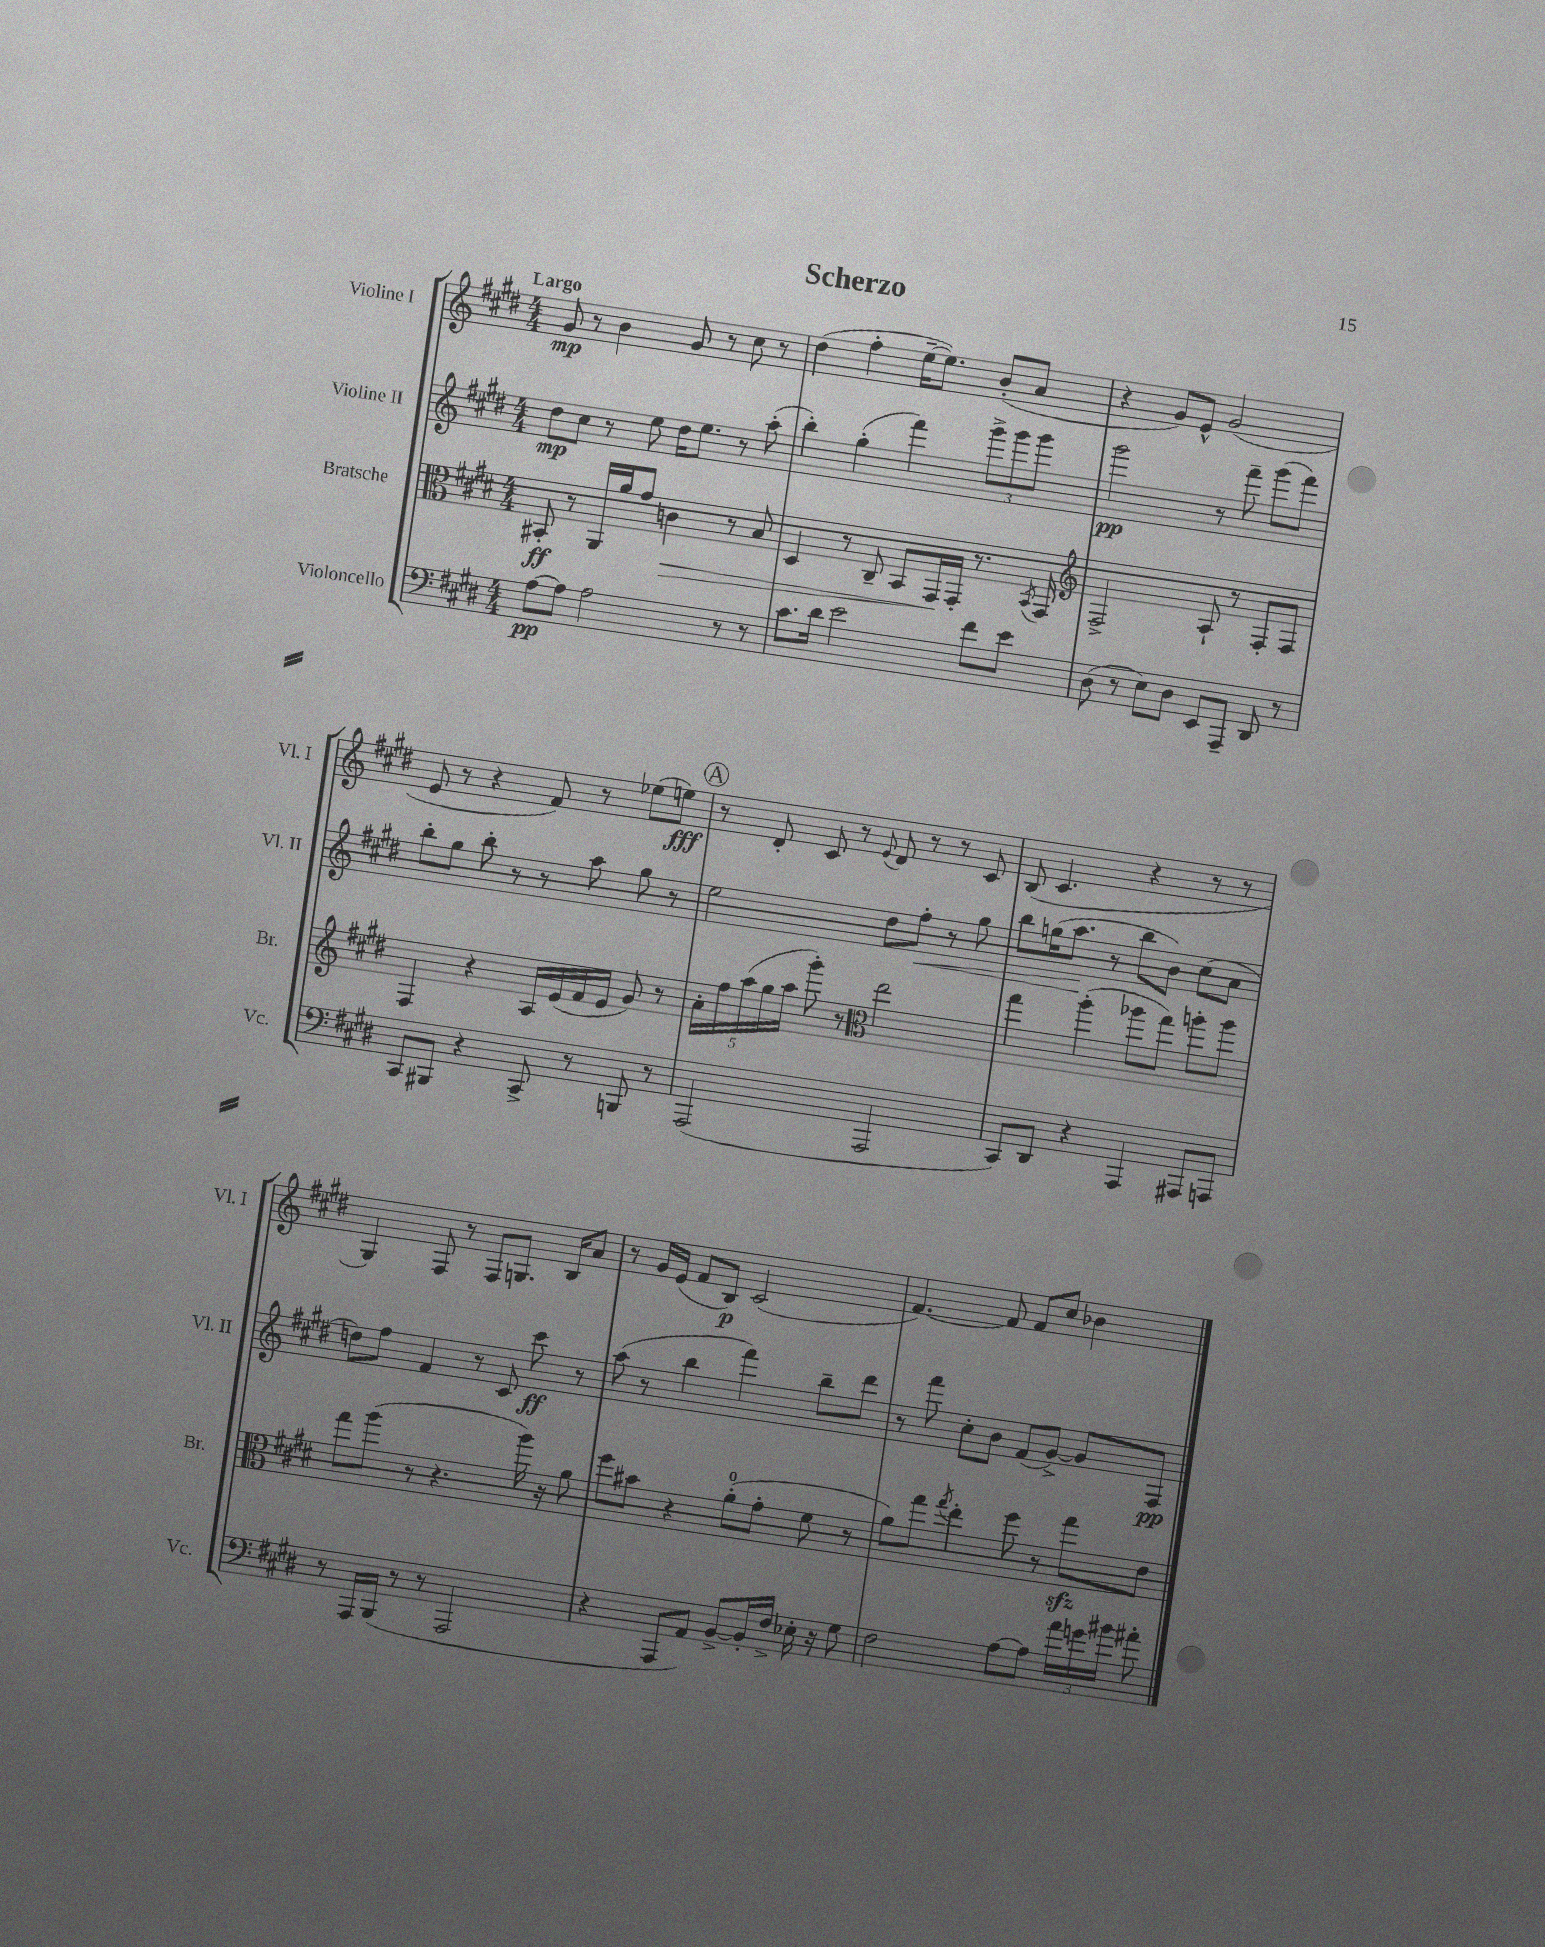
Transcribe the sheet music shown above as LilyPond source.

\header { title = "Scherzo" }
<<
\new StaffGroup <<
\new Staff = "s0" \with { instrumentName = "Violine I" shortInstrumentName = "Vl. I" } {
    \clef treble \key e \major \numericTimeSignature \time 4/4 \tempo "Largo"
    \autoBeamOff gis'8\mp r8 b'4 gis'8 r8 cis''8 r8 |
    dis''4( fis''4-. e''16[~-- e''8.]) b'8[-.( a'8] |
    r4 gis'8[) e'8]-^ gis'2( |
    e'8 r8 r4 fis'8) r8 ees''8[( e''8]\fff) |
    \mark \markup { \circle "A" } r8 dis'8-. cis'8 r8 \appoggiatura { e'8 } dis'8 r8 r8 cis'8 |
    b8( cis'4. r4 r8 r8 |
    gis4) fis8 r8 fis8[ g8.] b16[ a'8] |
    r8 gis'16[ e'16]( fis'8[ b8]\p) cis'2( |
    fis'4.~) fis'8 fis'8[ cis''8] bes'4 \bar "|." |
}
\new Staff = "s1" \with { instrumentName = "Violine II" shortInstrumentName = "Vl. II" } {
    \clef treble \key e \major \numericTimeSignature \time 4/4
    \autoBeamOff dis''8[\mp cis''8] r8 e''8 dis''16[ e''8.] r8 a''8-.( |
    b''4-.) gis''4-.( fis'''4) \tuplet 3/2 { gis'''8[-> gis'''8 gis'''8] } |
    gis'''2\pp r8 fis'''8-- gis'''8[( fis'''8]) |
    b''8[-. gis''8] b''8-. r8 r8 a''8 gis''8 r8 |
    \mark \markup { \circle "A" } e''2 dis''8[ fis''8]-.\< r8 gis''8 |
    b''8[ g''16( a''8.]\! r8 b''8[ b'8]) cis''8[( a'8] |
    d''8[) fis''8] fis'4 r8 cis'8 cis'''8\ff r8 |
    a''8( r8 b''4 fis'''4) b''8[-- dis'''8] |
    r8 fis'''8 cis''8[-. b'8] fis'8[( gis'8]~->) gis'8[ fis8]\pp \bar "|." |
}
\new Staff = "s2" \with { instrumentName = "Bratsche" shortInstrumentName = "Br." } {
    \clef alto \key e \major \numericTimeSignature \time 4/4
    \autoBeamOff bis,8-.\ff r8 a,16[ a'16 gis'8] c'4\> r8 b8 |
    dis4 r8 cis8-- b,8[ gis,16\! gis,16]-. r8. \acciaccatura { b,8 } gis,16 |
    \clef treble fis2-> a8-! r8 fis8[-. fis8] |
    fis4 r4 a16[ e'16( fis'16 e'16] gis'8) r8 |
    \mark \markup { \circle "A" } \tuplet 5/4 { a'16[-. fis''16 a''16( gis''16 a''16] } gis'''8-.) r8 \clef alto e''2 |
    gis''4 a''4-.( aes''8[ gis''8]) a''8[-. a''8] |
    gis''8[ a''8]( r8 r4. a''16) r16 a'8 |
    fis''8[ bis'8] r4 a'8[-0-.( gis'8]-. fis'8 r8 |
    a'8[) gis''8] \acciaccatura { gis''8 } e''4-. fis''8 r8 gis''8[\sfz e'8] \bar "|." |
}
\new Staff = "s3" \with { instrumentName = "Violoncello" shortInstrumentName = "Vc." } {
    \clef bass \key e \major \numericTimeSignature \time 4/4
    \autoBeamOff a8[~\pp a8] a2 r8 r8 |
    cis'8.[ dis'16] e'2 fis'8[ e'8] |
    dis8( r8 e8[) dis8] e,8[ a,,8]-- dis,8 r8 |
    cis,8[ bis,,8] r4 cis,8-> r8 b,,8 r8 |
    \mark \markup { \circle "A" } a,,2( a,,2 |
    cis,8[) dis,8] r4 a,,4 ais,,8[ a,,8] |
    r8 a,,16[ b,,16]( r8 r8 a,,2 |
    r4 a,,8[ a,8]) b,8[~-> b,16-. fis16]-> ees16-. r16 gis8 |
    fis2 a8[~ a8] \tuplet 3/2 { a'16[ g'16 bis'16] } ais'8-. \bar "|." |
}
>>
>>
\layout { \context { \Score \remove "Bar_number_engraver" } }
